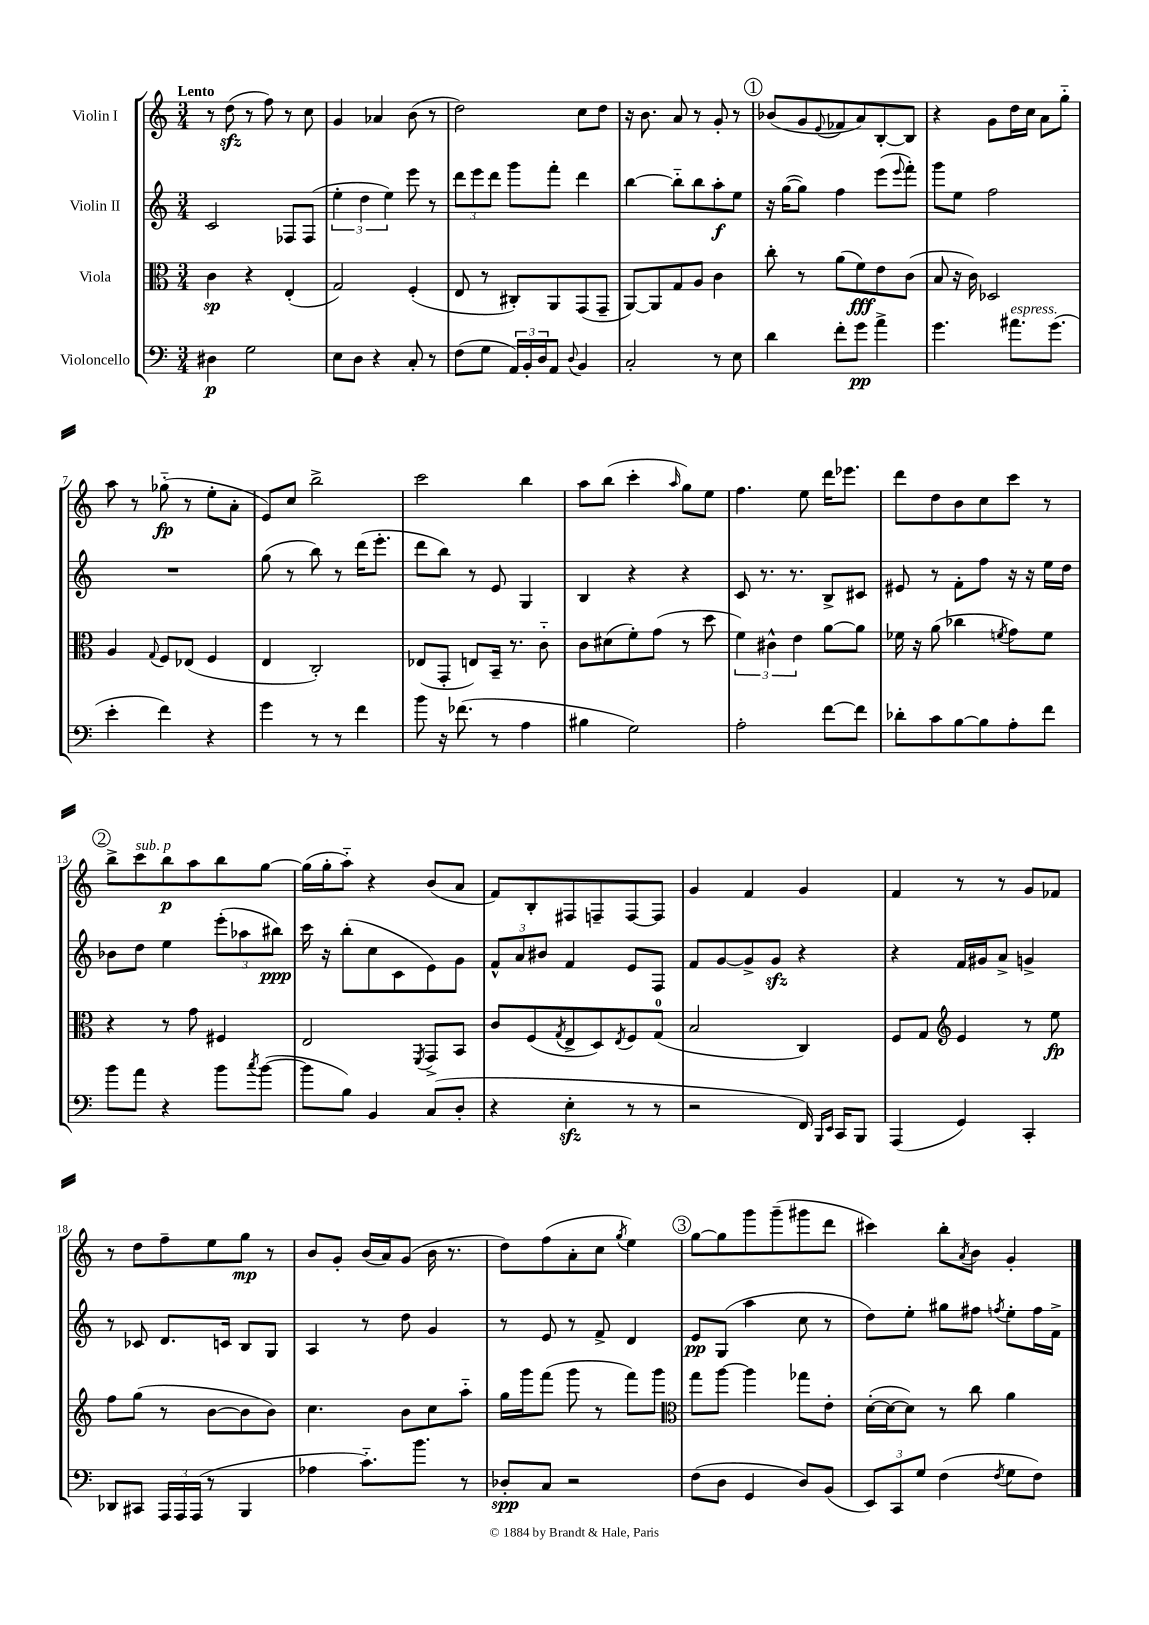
<<
\new StaffGroup <<
\new Staff = "s0" \with { instrumentName = "Violin I" } {
    \clef treble \key c \major \numericTimeSignature \time 3/4 \tempo "Lento"
    r8 d''8\sfz( r8 f''8) r8 c''8 |
    g'4 aes'4 b'8( r8 |
    d''2) c''8 d''8 |
    r16 b'8. a'8 r8 g'8-. r8 |
    \mark \markup { \circle "1" } bes'8( g'8 \appoggiatura { e'8 } fes'8 a'8) b8~-. b8 |
    r4 g'8 d''16 c''16 a'8 g''8-_ |
    a''8 r8 ges''8-_\fp( r8 e''8-. a'8-. |
    e'8) c''8 b''2-> |
    c'''2 b''4 |
    a''8 b''8( c'''4-. \grace { a''16 } g''8) e''8 |
    f''4. e''8 d'''16 ees'''8. |
    d'''8 d''8 b'8 c''8 c'''8 r8 |
    \mark \markup { \circle "2" } b''8-> c'''8^\markup { \italic "sub. p" } b''8\p a''8 b''8 g''8~ |
    g''16( g''16-. a''8-_) r4 b'8( a'8 |
    f'8) b8-. fis8 f8-- f8~ f8 |
    g'4 f'4 g'4 |
    f'4 r8 r8 g'8 fes'8 |
    r8 d''8 f''8-- e''8 g''8\mp r8 |
    b'8 g'8-. b'16( a'16) g'8( b'16 r8. |
    d''8) f''8( a'8-. c''8 \acciaccatura { g''8 } e''4) |
    \mark \markup { \circle "3" } g''8~ g''8 g'''8 g'''8--( gis'''8 d'''8 |
    cis'''4) b''8-. \acciaccatura { a'8 } b'8 g'4-. \bar "|." |
}
\new Staff = "s1" \with { instrumentName = "Violin II" } {
    \clef treble \key c \major \numericTimeSignature \time 3/4
    c'2 fes8 fes8( |
    \tuplet 3/2 { e''4-. d''4 e''4) } e'''8 r8 |
    \tuplet 3/2 { d'''8 e'''8 d'''8 } g'''8 f'''8-. d'''4 |
    b''4~ b''8-_ b''8 a''8-.\f e''8 |
    \mark \markup { \circle "1" } r16 g''16~( g''8) f''4 e'''8( \appoggiatura { e'''8 } f'''8-.) |
    g'''8 e''8 f''2 |
    R2. |
    g''8( r8 b''8) r8 d'''16( e'''8.-. |
    d'''8 b''8) r8 e'8 g4 |
    b4 r4 r4 |
    c'8 r8. r8. b8-> cis'8 |
    eis'8 r8 f'8-. f''8 r16 r16 e''16 d''16 |
    \mark \markup { \circle "2" } bes'8 d''8 e''4 \tuplet 3/2 { e'''8-.( aes''8 bis''8\ppp) } |
    c'''16 r16 b''8-.( c''8 c'8 e'8) g'8 |
    \tuplet 3/2 { f'8-^ a'8 bis'8 } f'4 e'8 f8 |
    f'8 g'8~ g'8-> g'8\sfz r4 |
    r4 f'16 gis'16 a'8-> g'4-> |
    r8 ces'8 d'8. c'16 b8 g8 |
    a4 r8 d''8 g'4 |
    r8 e'8 r8 f'8-> d'4 |
    \mark \markup { \circle "3" } e'8\pp g8( a''4 c''8 r8 |
    d''8) e''8-. gis''8 fis''8 \acciaccatura { f''8 } e''8-. f''16 f'16-> \bar "|." |
}
\new Staff = "s2" \with { instrumentName = "Viola" } {
    \clef alto \key c \major \numericTimeSignature \time 3/4
    c'4\sp r4 e4-.( |
    g2) f4-.( |
    e8 r8 cis8-.) a,8 g,8( g,8-- |
    a,8~) a,8 g8 a8 c'4 |
    \mark \markup { \circle "1" } c''8-. r8 a'8( f'8\fff) e'8 c'8( |
    b8 r16 c'16) des2 |
    a4 \appoggiatura { g8 } f8 ees8( f4 |
    e4 c2-.) |
    ees8( g,8-. e8) b,16-- r8. c'8-_ |
    c'8 dis'8( f'8-.) g'8( r8 d''8 |
    \tuplet 3/2 { f'4) cis'4-^ e'4 } a'8~ a'8 |
    fes'16 r16 a'8( ces''4 \acciaccatura { f'8 } g'8) f'8 |
    \mark \markup { \circle "2" } r4 r8 g'8 fis4 |
    e2 \acciaccatura { f,8 } g,8-> b,8 |
    c'8 f8( \acciaccatura { g8 } e8-> d8) \acciaccatura { e8 } f8 g8-0( |
    b2 c4) |
    f8 g8 \clef treble e'4 r8 e''8\fp |
    f''8 g''8( r8 b'8~ b'8 b'8) |
    c''4. b'8 c''8 a''8-_ |
    g''16 g'''16 f'''8( g'''8 r8 f'''8) g'''8 |
    \mark \markup { \circle "3" } \clef alto g''8 a''8~ a''4 ges''8 e'8-. |
    d'16~-.( d'16~ d'8) r8 c''8 a'4 \bar "|." |
}
\new Staff = "s3" \with { instrumentName = "Violoncello" } {
    \clef bass \key c \major \numericTimeSignature \time 3/4
    dis4\p g2 |
    e8 d8 r4 c8-. r8 |
    f8( g8 \tuplet 3/2 { a,16) b,16-. d16 } a,8 \appoggiatura { d8 } b,4 |
    c2-. r8 e8 |
    \mark \markup { \circle "1" } d'4 f'8-. g'8\pp a'4-> |
    g'4. ais'8.^\markup { \italic "espress." } g'8.( |
    e'4-. f'4) r4 |
    g'4 r8 r8 f'4 |
    b'8 r16 fes'8.( r8 a4 |
    bis4 g2) |
    a2-. f'8~ f'8 |
    des'8-. c'8 b8~ b8 a8-. f'8 |
    \mark \markup { \circle "2" } b'8 a'8 r4 b'8 \acciaccatura { c''8 } b'8~( |
    b'8 b8) b,4 c8( d8-. |
    r4 e4-.\sfz r8 r8 |
    r2 f,16) \grace { b,,16 e,16 } c,16 b,,8 |
    a,,4( g,4) c,4-. |
    des,8 cis,8 \tuplet 3/2 { a,,16 a,,16 a,,16( } r8 b,,4 |
    aes4 c'8.-_) b'8. r8 |
    des8-.\spp c8 r2 |
    \mark \markup { \circle "3" } f8( d8 g,4 d8) b,8( |
    \tuplet 3/2 { e,8) c,8 g8 } f4( \acciaccatura { f8 } g8 f8) \bar "|." |
}
>>
>>
